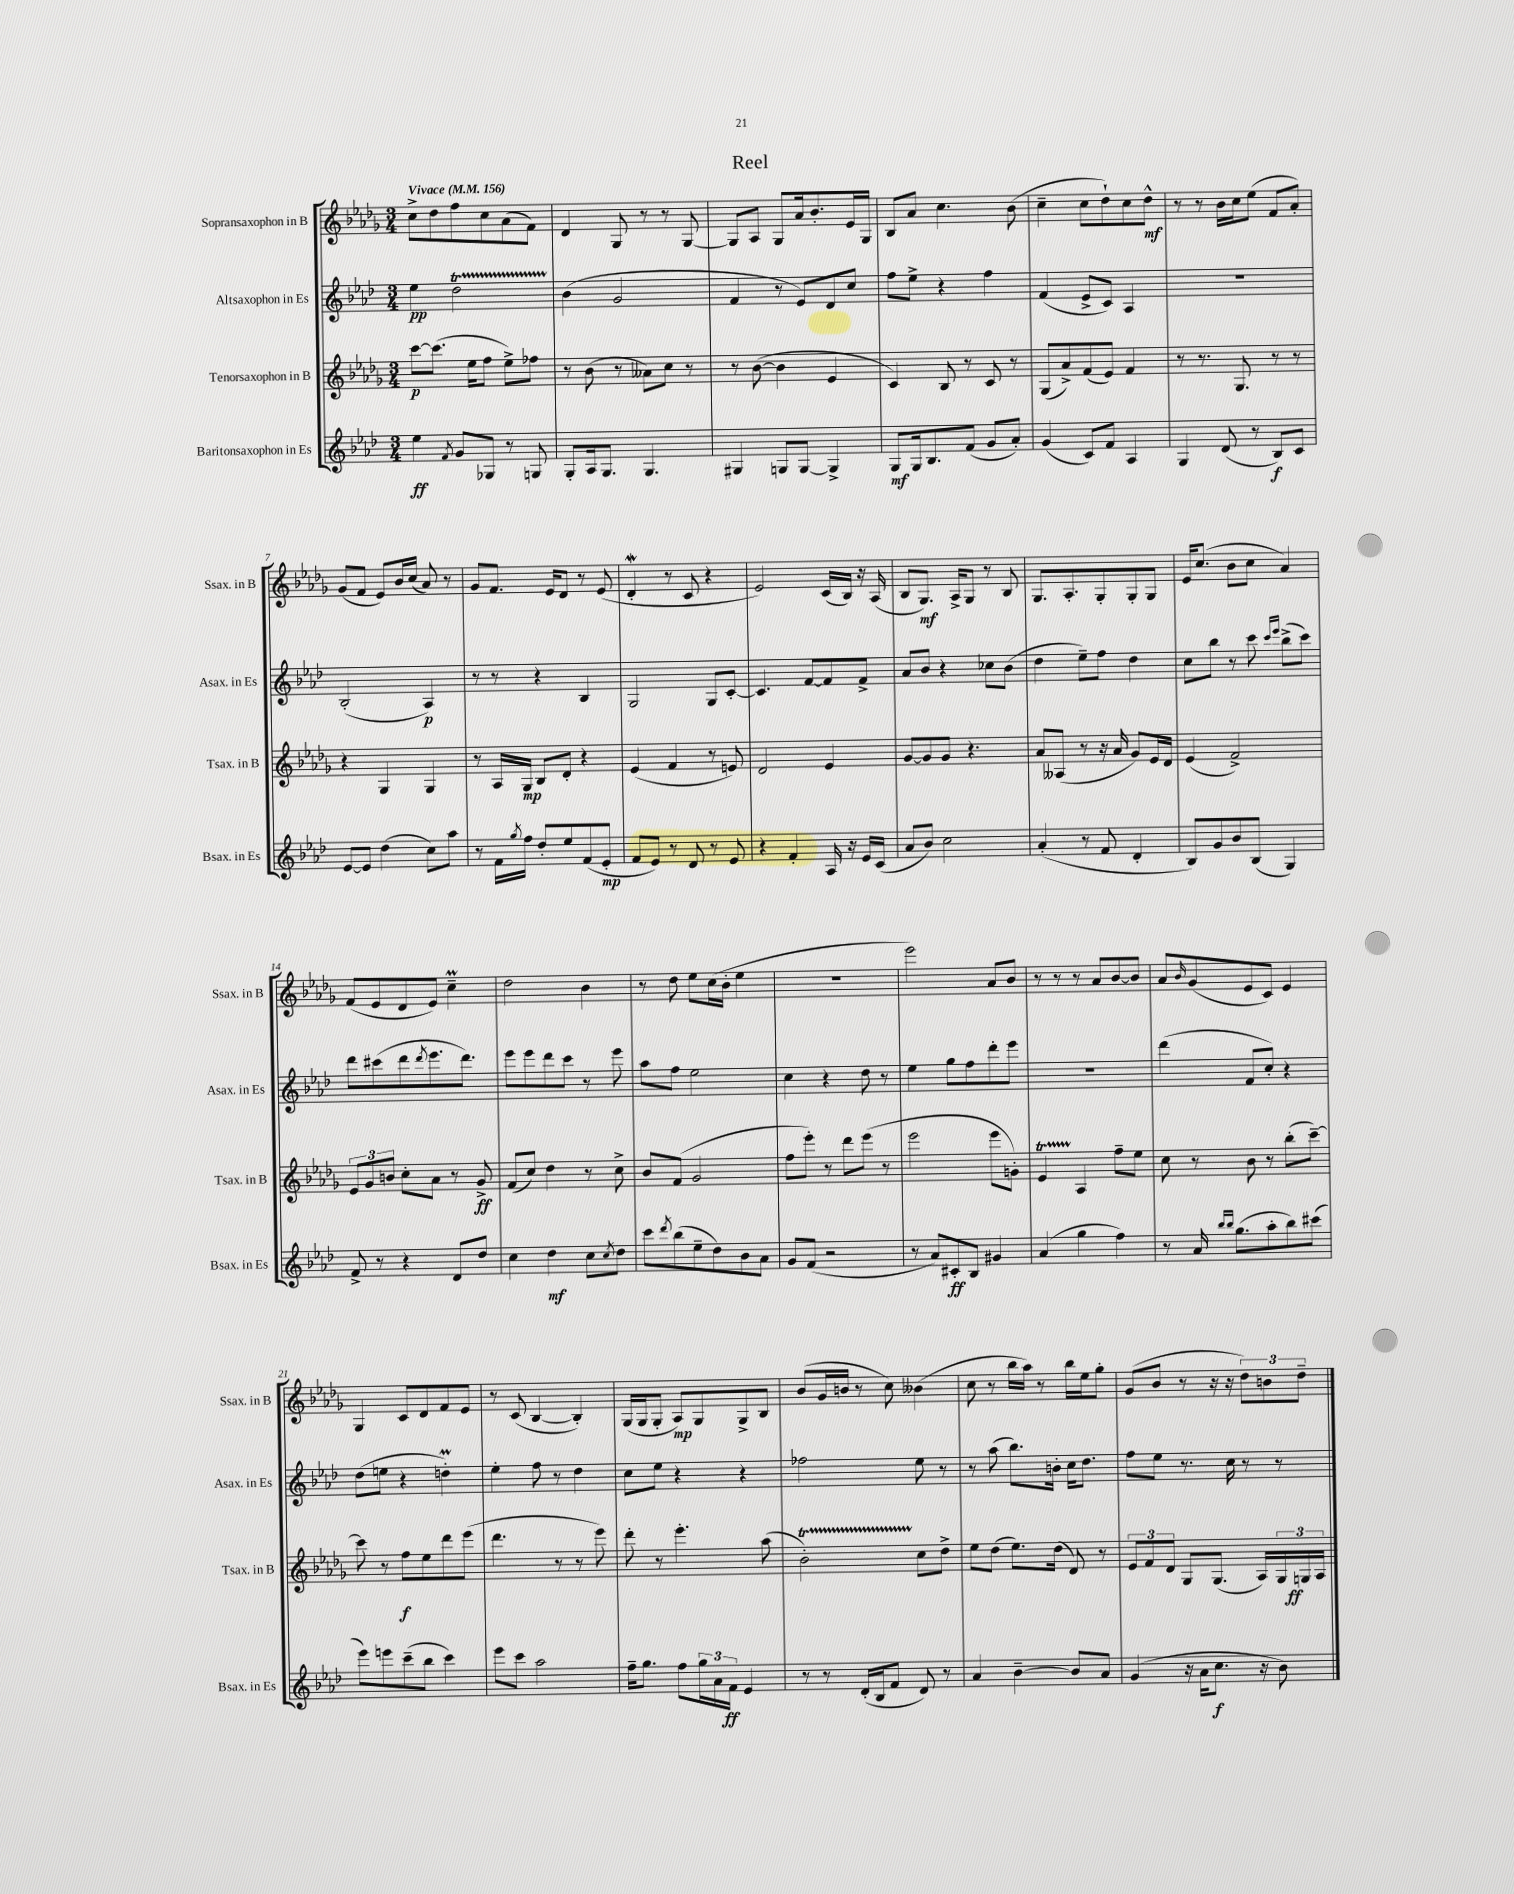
\header { title = "Reel" }
<<
\new StaffGroup <<
\new Staff = "s0" \with { instrumentName = "Sopransaxophon in B" shortInstrumentName = "Ssax. in B" } {
    \clef treble \key des \major \numericTimeSignature \time 3/4 \tempo "Vivace" 4 = 156
    c''8-> des''8 f''8 c''8 aes'8( f'8) |
    des'4 ges8 r8 r8 ges8~ |
    ges8 aes8 ges8 aes'16 bes'8.-. ees'16 ges16 |
    bes8 aes'8 c''4. bes'8( |
    c''4-- c''8 des''8-!) c''8 des''8-^\mf |
    r8 r8 bes'16 c''16 ees''8( f'8 aes'8-.) |
    ges'8( f'8 ees'8) bes'16 c''16( aes'8) r8 |
    ges'8 f'8. ees'16 des'8 r8 ees'8( |
    des'4-.\mordent r8 c'8 r4 |
    ees'2) c'16( bes16) r16 aes16( |
    bes8 ges8.\mf) aes16-> ges8 r8 bes8 |
    ges8. aes8.-. ges8-. ges8-. ges8 |
    ees'16 c''8.( bes'8 c''8 aes'4) |
    f'8( ees'8 des'8 ees'8) c''4--\prall |
    des''2 bes'4 |
    r8 des''8 ees''8 c''16( bes'16-. ees''4 |
    R2. |
    ees'''2) aes'8 bes'8 |
    r8 r8 r8 aes'8 bes'8~ bes'8 |
    aes'8 \grace { bes'16 } ges'8( ees'8 c'8) ees'4 |
    ges4 c'8 des'8 f'8 ees'8 |
    r8 c'8( bes4~ bes4-.) |
    ges16( ges16 ges8-. aes8\mp) ges8 ges8-> bes8 |
    bes'8( ges'16 b'16 r8 c''8) beses'4( |
    c''8 r8 bes''16 aes''16) r8 bes''16 ees''16 ges''8-. |
    ges'8( bes'8 r8 r16 r16 \tuplet 3/2 { des''8) b'8 des''8-- } \bar "|." |
}
\new Staff = "s1" \with { instrumentName = "Altsaxophon in Es" shortInstrumentName = "Asax. in Es" } {
    \clef treble \key aes \major \numericTimeSignature \time 3/4
    ees''4\pp des''2\startTrillSpan |
    bes'4\stopTrillSpan( g'2 |
    f'4 r8 ees'8) des'8 c''8 |
    f''8 ees''8-> r4 f''4 |
    f'4( ees'8-> c'8) aes4 |
    R2. |
    bes2-.( aes4\p) |
    r8 r8 r4 bes4 |
    g2 g8 c'8~-. |
    c'4. f'8~ f'8 f'8-> |
    aes'8 bes'8 r4 ces''8 bes'8( |
    des''4 ees''8--) f''8 des''4 |
    c''8 bes''8 r8 c'''8 \grace { c'''16 ees'''16 } bes''8->( c'''8) |
    des'''8 cis'''8( des'''8 \acciaccatura { des'''8 } ees'''8. des'''8.) |
    ees'''8 ees'''8 des'''8 c'''8 r8 ees'''8 |
    aes''8 f''8 ees''2 |
    c''4 r4 des''8 r8 |
    ees''4 g''8 f''8 des'''8-. ees'''8 |
    R2. |
    des'''4( f'8 c''8-.) r4 |
    des''8( e''8 r4 d''4-.\prall) |
    ees''4-. f''8 r8 des''4 |
    c''8 ees''8 r4 r4 |
    fes''2 ees''8 r8 |
    r8 aes''8( bes''8.) b'16-. c''16 des''8. |
    f''8 ees''8 r8. c''16 r8 r8 \bar "|." |
}
\new Staff = "s2" \with { instrumentName = "Tenorsaxophon in B" shortInstrumentName = "Tsax. in B" } {
    \clef treble \key des \major \numericTimeSignature \time 3/4
    c'''8~\p c'''8.( ees''16 f''8 ees''8->) fes''8 |
    r8 bes'8( r8 aeses'8) c''8 r8 |
    r8 bes'8~( bes'4 ees'4 |
    c'4) bes8 r8 c'8 r8 |
    ges8( aes'8->) f'8( ees'8) f'4 |
    r8 r8. ges8. r8 r8 |
    r4 ges4 ges4 |
    r8 aes16 ges16\mp bes8 des'8-. r4 |
    ees'4( f'4 r8 e'8) |
    des'2 ees'4 |
    ges'8~ ges'8 ges'8 r4. |
    aes'8 aeses8( r8 r16 aes'16 ges'8) ees'16 des'16 |
    ees'4( f'2->) |
    \tuplet 3/2 { ees'8 ges'8 b'8 } c''8-. aes'8 r8 ges'8->\ff |
    f'8( c''8) des''4 r8 c''8-> |
    bes'8 f'8( ges'2 |
    f''8 ees'''8-.) r8 des'''8 ees'''8( r8 |
    ees'''2 ees'''8 g'8-.) |
    ees'4\startTrillSpan aes4\stopTrillSpan f''8-- ees''8 |
    c''8 r8 bes'8 r8 bes''8-.( c'''8~--) |
    c'''8 r8 f''8\f ees''8 des'''8 ees'''8( |
    des'''4. r8 r8 ees'''8) |
    des'''8-. r8 ees'''4.-. aes''8( |
    bes'2-.\startTrillSpan) c''8\stopTrillSpan des''8-> |
    ees''8 des''8( ees''8.) des''16( des'8) r8 |
    \tuplet 3/2 { ees'8 f'8 des'8 } ges8 ges8.( aes16) \tuplet 3/2 { ges16 g16\ff aes16 } \bar "|." |
}
\new Staff = "s3" \with { instrumentName = "Baritonsaxophon in Es" shortInstrumentName = "Bsax. in Es" } {
    \clef treble \key aes \major \numericTimeSignature \time 3/4
    ees''4\ff \acciaccatura { f'8 } g'8 ges8 r8 g8 |
    g8-. aes16 g8. g4. |
    gis4 g8 g8~ g4-> |
    g8\mf g16 bes8. f'8( g'8 aes'8-.) |
    g'4( c'8) f'8 aes4 |
    g4 des'8( r8 bes8\f) c'8 |
    ees'8~ ees'8 des''4( c''8) aes''8 |
    r8 f'16 \acciaccatura { g''8 } f''16 des''8-. ees''8 f'8( ees'8-.\mp |
    f'8 ees'8) r8 des'8 r8 ees'8 |
    r4 f'4-. aes16 r16 ees'16 c'16( |
    aes'8 bes'8) c''2 |
    aes'4-.( r8 f'8 des'4-. |
    bes8) g'8 bes'8 bes8( g4) |
    f'8-> r8 r4 des'8 des''8 |
    c''4 des''4\mf c''8 \acciaccatura { c''8 } des''8 |
    c'''8 \acciaccatura { des'''8 } bes''8( ees''8-- des''8) bes'8 aes'8 |
    g'8 f'8( r2 |
    r8 aes'8) cis'8-.\ff bes8 gis'4 |
    aes'4( g''4 f''4) |
    r8 aes'16 \grace { bes''16 bes''16 } g''8.( aes''8-. bes''8) cis'''8( |
    ees'''8) e'''8 c'''8--( bes''8 c'''4) |
    ees'''8 c'''8 aes''2 |
    f''16-- g''8. f''8 \tuplet 3/2 { g''16 aes'16 f'16\ff } ees'4 |
    r8 r8 des'16-.( bes16 f'8 des'8) r8 |
    aes'4 bes'4~-- bes'8 aes'8 |
    g'4( r16 aes'16 c''8.\f r16 bes'8) \bar "|." |
}
>>
>>
